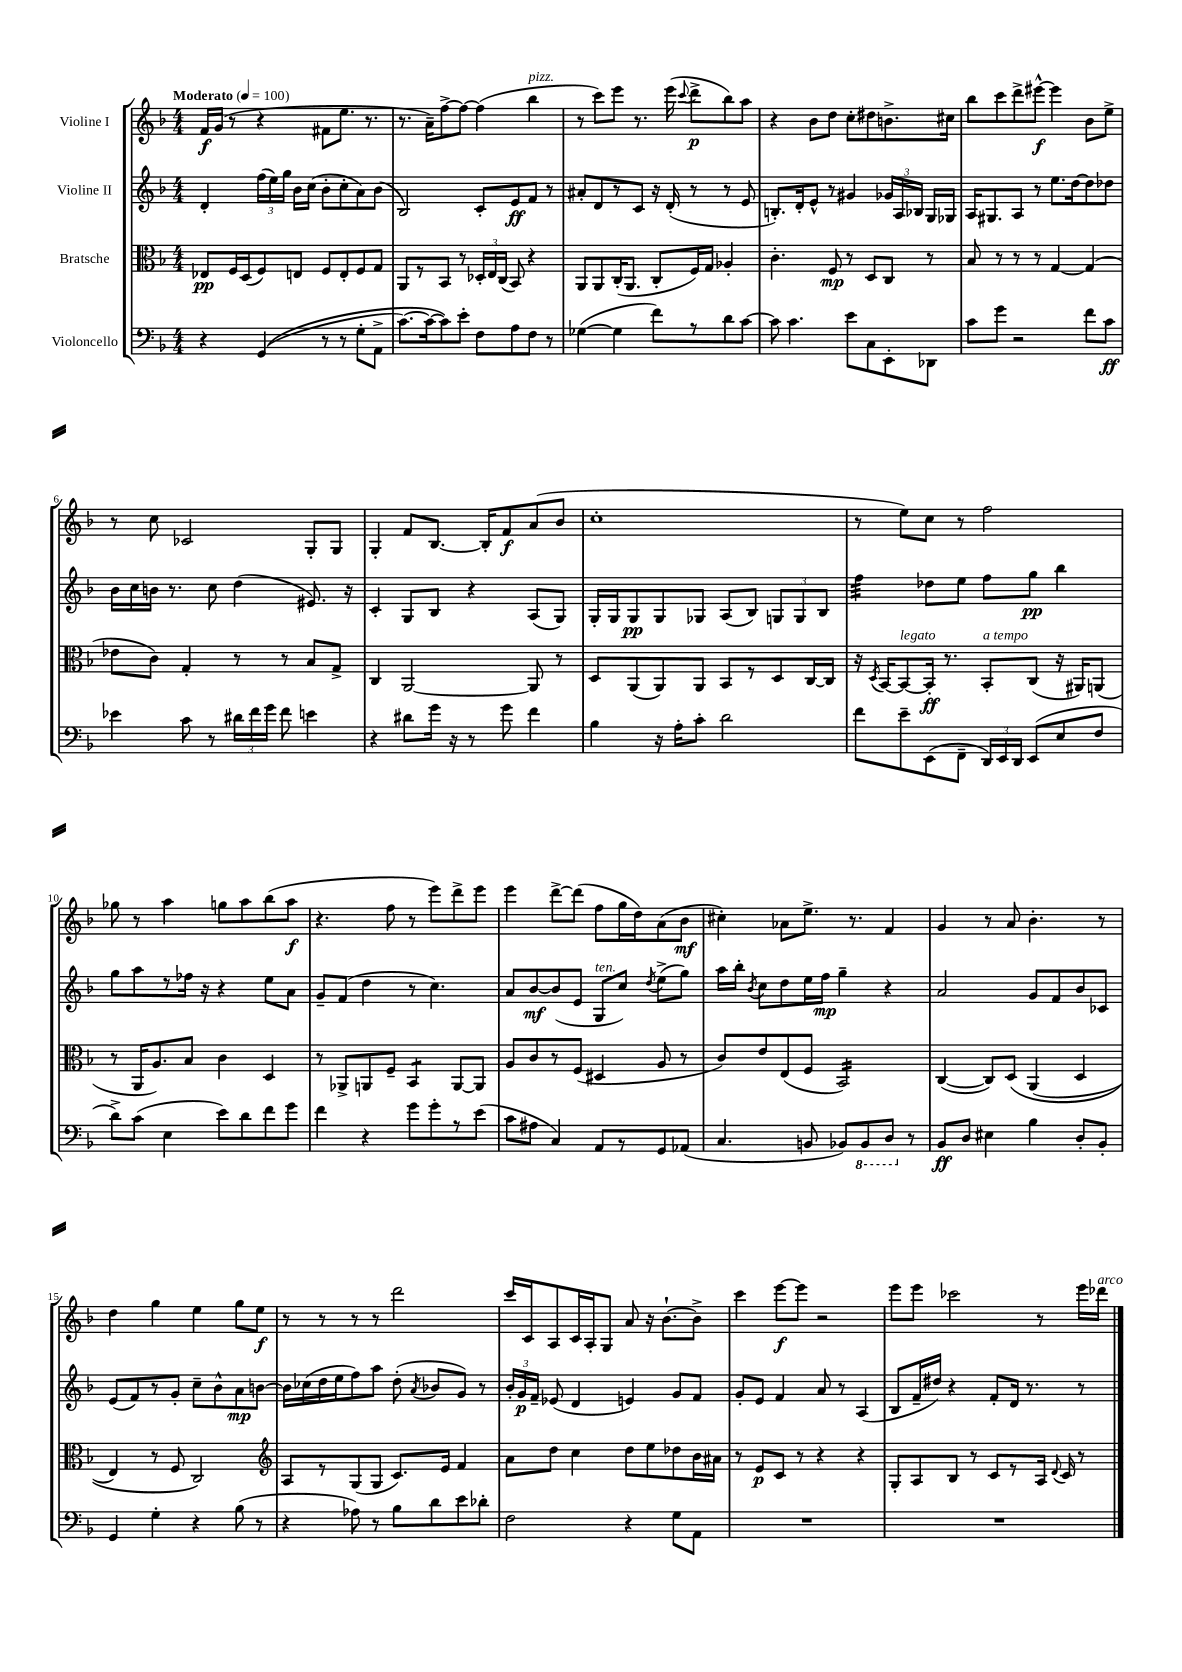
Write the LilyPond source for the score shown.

<<
\new StaffGroup <<
\new Staff = "s0" \with { instrumentName = "Violine I" } {
    \clef treble \key f \major \numericTimeSignature \time 4/4 \tempo "Moderato" 4 = 100
    \autoBeamOff f'16[\f g'16]( r8 r4 fis'8[ e''8.] r8. |
    r8. a'16[--) f''8~-> f''8]~ f''4( bes''4^\markup { \italic "pizz." } |
    r8 c'''8[) e'''8] r8. e'''16( \appoggiatura { c'''8 } d'''8[->\p bes''8) a''8] |
    r4 bes'8[ d''8] c''8[-. dis''8 b'8.-> cis''16] |
    bes''8[ c'''8 d'''8-> eis'''8]~-^\f eis'''4 bes'8[ e''8]-> |
    r8 c''8 ces'2 g8[-. g8] |
    g4-. f'8[ bes8.]~ bes16[-. f'8\f a'8( bes'8] |
    c''1-. |
    r8 e''8[) c''8] r8 f''2 |
    ges''8 r8 a''4 g''8[ a''8 bes''8( a''8]\f |
    r4. f''8 r8 e'''8[) d'''8-> e'''8] |
    e'''4 d'''8[~-> d'''8]( f''8[ g''16 d''16) a'8( bes'8]\mf |
    cis''4-.) aes'8[ e''8.]-> r8. f'4 |
    g'4 r8 a'8 bes'4.-. r8 |
    d''4 g''4 e''4 g''8[ e''8]\f |
    r8 r8 r8 r8 d'''2 |
    c'''16[ c'16 a8 c'16 a16-. g8] a'8 r16 bes'8.[~-! bes'8]-> |
    c'''4 e'''8[~\f e'''8] r2 |
    e'''8[ e'''8] ces'''2 r8 e'''16[ des'''16]^\markup { \italic "arco" } \bar "|." |
}
\new Staff = "s1" \with { instrumentName = "Violine II" } {
    \clef treble \key f \major \numericTimeSignature \time 4/4
    \autoBeamOff d'4-. \tuplet 3/2 { f''16[( e''16) g''16] } bes'16[ c''16]( bes'8[-. c''8-. a'8) bes'8]( |
    bes2) c'8[-. e'8\ff f'8] r8 |
    ais'8[-. d'8 r8 c'8] r16 d'16-.( r8 r8 e'8 |
    b8.[-.) d'16-. e'8]-^ r8 gis'4 \tuplet 3/2 { ges'16[ a16 bes16] } g16[ ges16] |
    a16[ gis8. a8] r8 e''8.[ d''16~ d''8 des''8] |
    bes'16[ c''16 b'16] r8. c''8 d''4( eis'8.) r16 |
    c'4-. g8[ bes8] r4 a8[( g8]) |
    g16[-. g16 g8\pp g8 ges8] a8[( bes8]) \tuplet 3/2 { g8[ g8 bes8] } |
    f''4:32 des''8[ e''8] f''8[ g''8]\pp bes''4 |
    g''8[ a''8 r8 fes''16] r16 r4 e''8[ a'8] |
    g'8[-- f'8]( d''4 r8 c''4.) |
    a'8[ bes'8~\mf bes'8( e'8] g8[^\markup { \italic "ten." } c''8]) \acciaccatura { d''8 } e''8[->( g''8]) |
    a''16[ bes''16]-. \acciaccatura { bes'8 } c''8[ d''8 e''16 f''16]\mp g''4-- r4 |
    a'2 g'8[ f'8 bes'8 ces'8] |
    e'8[( f'8) r8 g'8]-. c''8[-- bes'8-^ a'8\mp b'8]~ |
    b'16[ ces''16( d''16 e''16 f''8) a''8] d''8-.( \acciaccatura { a'8 } bes'8[ g'8]) r8 |
    \tuplet 3/2 { bes'16[-. g'16\p f'16]-- } ees'8( d'4 e'4) g'8[ f'8] |
    g'8[-. e'8] f'4 a'8 r8 a4( |
    bes8[ f'16-- dis''16]) r4 f'8[-. d'16] r8. r8 \bar "|." |
}
\new Staff = "s2" \with { instrumentName = "Bratsche" } {
    \clef alto \key f \major \numericTimeSignature \time 4/4
    \autoBeamOff ees8[\pp f16 d16( f8) e8] f8[ e8-. f8 g8] |
    a,8[ r8 bes,8] r8 \tuplet 3/2 { des16[-. e16 c16]( } bes,8) r4 |
    a,8[ a,8 c16-.( a,8.] c8[-. f16) g16] aes4-. |
    c'4.-. f8\mp r8 d8[ c8] r8 |
    bes8 r8 r8 r8 g4~ g4( |
    ees'8[ c'8]) g4-. r8 r8 bes8[ g8]-> |
    c4 a,2~ a,8 r8 |
    d8[ a,8( a,8) a,8] bes,8[ r8 d8 c16~ c16] |
    r16 \acciaccatura { d8 } bes,16[~ bes,8~^\markup { \italic "legato" } bes,16]-.\ff r8. bes,8[-.^\markup { \italic "a tempo" } c8]( r16 ais,16[) a,8]( |
    r8 a,16[ a8.) bes8] c'4 d4 |
    r8 aes,8[-> a,8 f8]-- bes,4:8 a,8[~ a,8] |
    a8[ c'8 r8 f8]( dis4 a8 r8 |
    c'8[) e'8 e8( f8] bes,2:16) |
    c4~( c8[) d8]\( a,4( d4 |
    e4) r8 f8 c2\) |
    \clef treble a8[ r8 g8( g8] c'8.[) e'16] f'4 |
    a'8[ d''8] c''4 d''8[ e''8 des''8 bes'16 ais'16] |
    r8 e'8[\p c'8] r8 r4 r4 |
    g8[-. a8 bes8] r8 c'8[ r8 a16] \appoggiatura { d'8 } c'16 r8 \bar "|." |
}
\new Staff = "s3" \with { instrumentName = "Violoncello" } {
    \clef bass \key f \major \numericTimeSignature \time 4/4
    \autoBeamOff r4 g,4(\( r8 r8 g8[-. a,8]-> |
    c'8.[~) c'16~ c'8\) e'8]-. f8[ a8 f8] r8 |
    ges4~( ges4 f'8[) r8 d'8 c'8]~ |
    c'8 c'4. e'8[ c8 e,8-. des,8] |
    c'8[ g'8] r2 f'8[ c'8]\ff |
    ees'4 c'8 r8 \tuplet 3/2 { dis'16[ f'16 g'16] } f'8 e'4 |
    r4 dis'8[ g'16] r16 r8 g'8 f'4 |
    bes4 r16 a16[-. c'8]-. d'2 |
    f'8[ e'8-- e,8( f,8]-- \tuplet 3/2 { d,16[) e,16 d,16] } e,8[( e8 f8] |
    d'8[->) c'8]( e4 e'8[) d'8 f'8 g'8] |
    f'4 r4 g'8[ g'8-. r8 e'8]( |
    c'8[ ais8] c4) a,8[ r8 g,8 aes,8]( |
    c4. b,8 bes,8[) \ottava #-1 bes,,8 d,8] \ottava #0 r8 |
    bes,8[\ff d8] eis4 bes4 d8[-. bes,8]-. |
    g,4 g4-. r4 bes8( r8 |
    r4 aes8) r8 bes8[ d'8 e'8 des'8]-. |
    f2 r4 g8[ a,8] |
    R1 |
    R1 \bar "|." |
}
>>
>>
